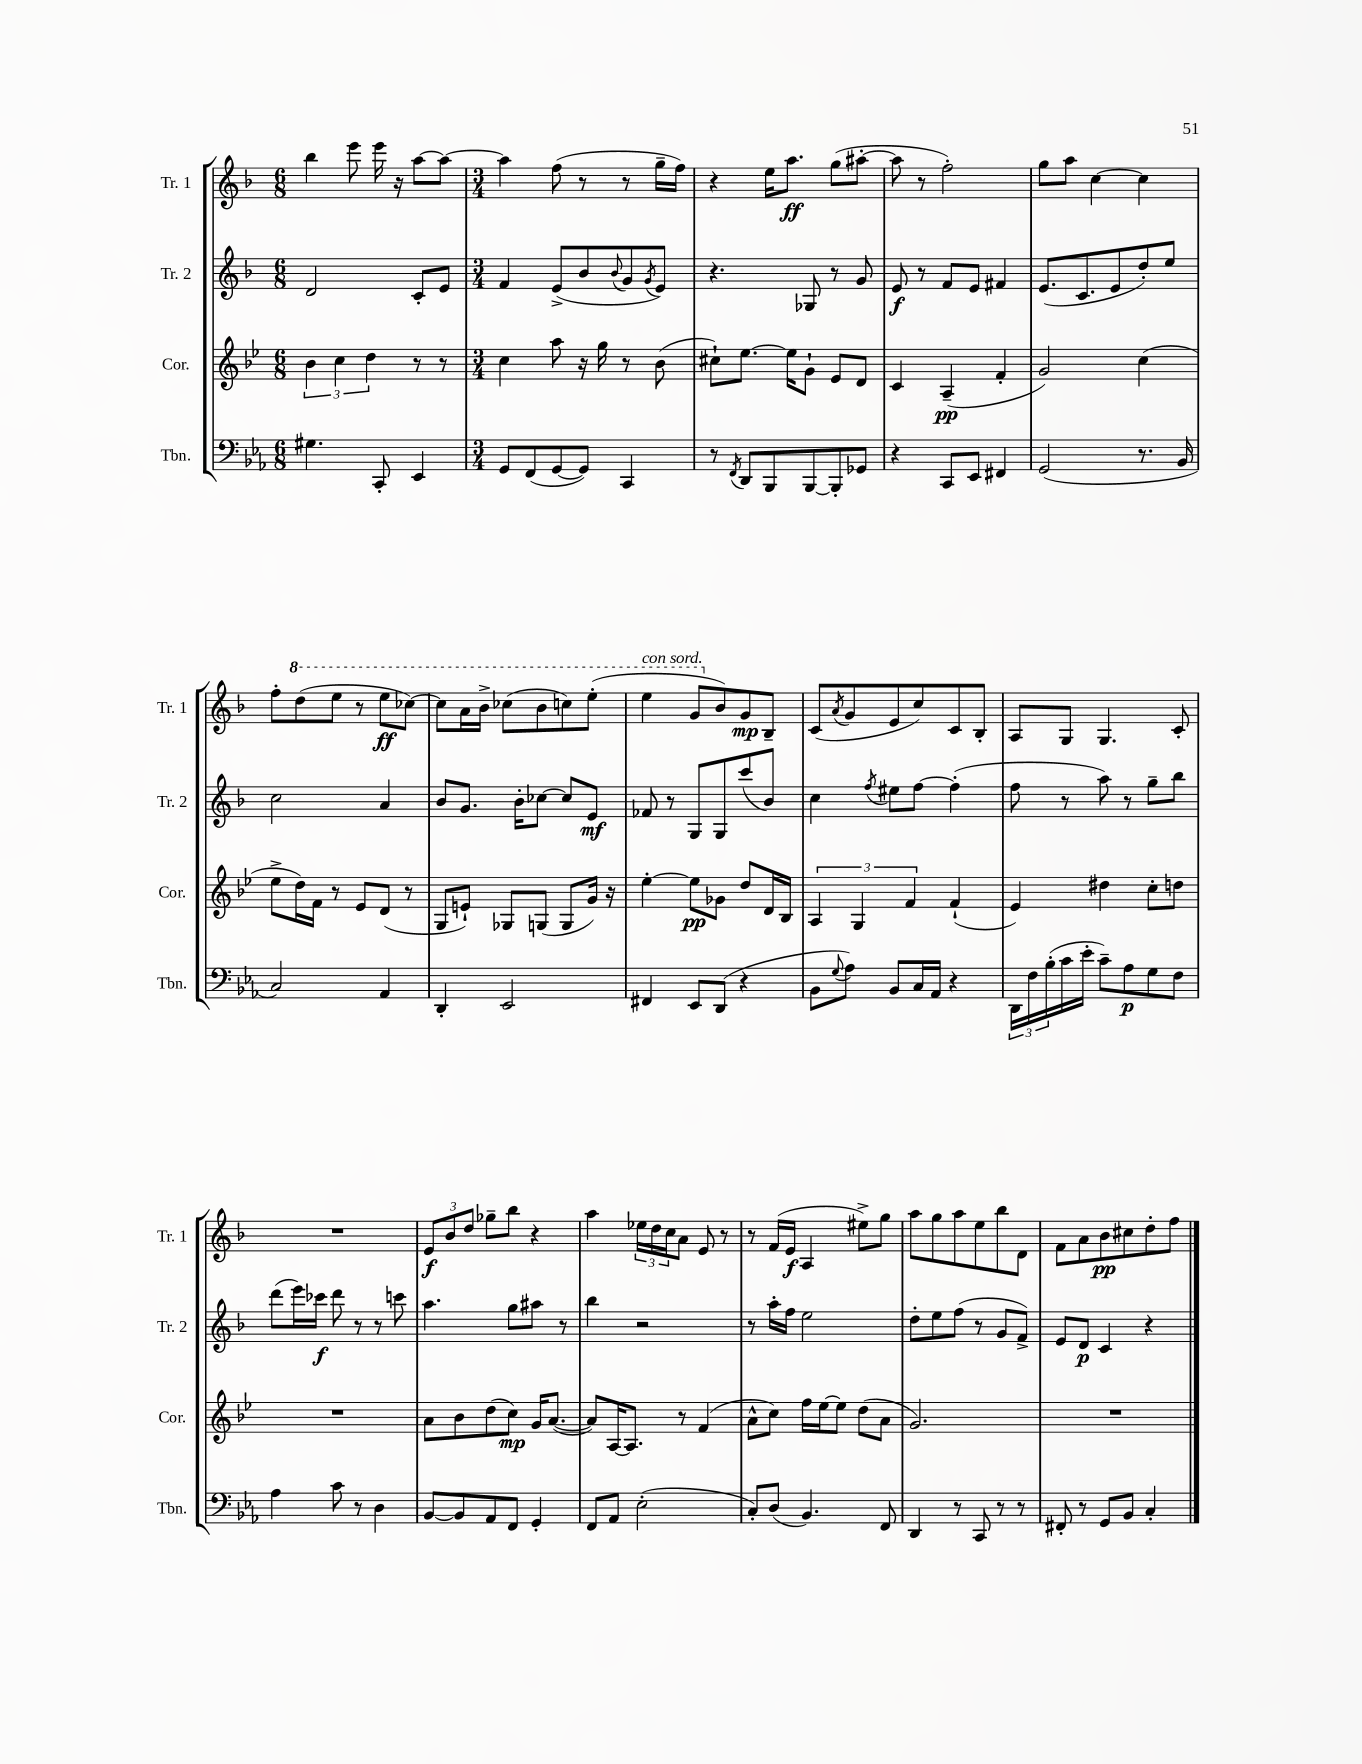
<<
\new StaffGroup <<
\new Staff = "s0" \with { instrumentName = "Tr. 1" shortInstrumentName = "Tr. 1" } {
    \clef treble \key f \major \numericTimeSignature \time 6/8
    bes''4 e'''8 e'''16 r16 a''8~ a''8~ |
    \numericTimeSignature \time 3/4 a''4 f''8( r8 r8 g''16-- f''16) |
    r4 e''16 a''8.\ff g''8( ais''8~-. |
    ais''8 r8 f''2-.) |
    g''8 a''8 c''4~ c''4 |
    f''8-. \ottava #1 d'''8( e'''8 r8 e'''8\ff ces'''8~) |
    ces'''8 a''16 bes''16-> ces'''8( bes''8 c'''8) e'''8-.( |
    e'''4^\markup { \italic "con sord." } g''8 \ottava #0 bes'8) g'8\mp bes8-- |
    c'8( \acciaccatura { a'8 } g'8 e'8 c''8) c'8 bes8-. |
    a8 g8 g4. c'8-. |
    R2. |
    \tuplet 3/2 { e'8\f bes'8 d''8 } ges''8-- bes''8 r4 |
    a''4 \tuplet 3/2 { ees''16 d''16 c''16 } a'8 e'8 r8 |
    r8 f'16( e'16\f a4 eis''8->) g''8 |
    a''8 g''8 a''8 e''8 bes''8 d'8 |
    f'8 a'8 bes'8\pp cis''8 d''8-. f''8 \bar "|." |
}
\new Staff = "s1" \with { instrumentName = "Tr. 2" shortInstrumentName = "Tr. 2" } {
    \clef treble \key f \major \numericTimeSignature \time 6/8
    d'2 c'8-. e'8 |
    \numericTimeSignature \time 3/4 f'4 e'8->( bes'8 \appoggiatura { bes'8 } g'8 \acciaccatura { g'8 } e'8) |
    r4. ges8 r8 g'8 |
    e'8\f r8 f'8 e'8 fis'4 |
    e'8.( c'8. e'8 d''8-.) e''8 |
    c''2 a'4 |
    bes'8 g'8. bes'16-. ces''8~ ces''8 e'8\mf |
    fes'8 r8 g8 g8 c'''8( bes'8) |
    c''4 \acciaccatura { f''8 } eis''8 f''8~ f''4-.( |
    f''8 r8 a''8) r8 g''8-- bes''8 |
    d'''8( e'''16) ces'''16\f d'''8 r8 r8 c'''8 |
    a''4. g''8 ais''8 r8 |
    bes''4 r2 |
    r8 a''16-. f''16 e''2 |
    d''8-. e''8 f''8( r8 g'8 f'8->) |
    e'8 d'8\p c'4 r4 \bar "|." |
}
\new Staff = "s2" \with { instrumentName = "Cor." shortInstrumentName = "Cor." } {
    \clef treble \key bes \major \numericTimeSignature \time 6/8
    \tuplet 3/2 { bes'4 c''4 d''4 } r8 r8 |
    \numericTimeSignature \time 3/4 c''4 a''8 r16 g''16 r8 bes'8( |
    cis''8-!) ees''8.~ ees''16 g'8-! ees'8 d'8 |
    c'4 a4--\pp( f'4-. |
    g'2) c''4( |
    ees''8-> d''16) f'16 r8 ees'8 d'8( r8 |
    g8 e'8-!) ges8 g8( g8 g'16) r16 |
    ees''4~-. ees''8\pp ges'8 d''8 d'16 bes16 |
    \tuplet 3/2 { a4 g4 f'4 } f'4-!( |
    ees'4) dis''4 c''8-. d''8 |
    R2. |
    a'8 bes'8 d''8( c''8\mp) g'16 a'8.~( |
    a'8) a16~ a8. r8 f'4( |
    a'8-^ c''8) f''16 ees''16~ ees''8 d''8( a'8 |
    g'2.) |
    R2. \bar "|." |
}
\new Staff = "s3" \with { instrumentName = "Tbn." shortInstrumentName = "Tbn." } {
    \clef bass \key ees \major \numericTimeSignature \time 6/8
    gis4. c,8-. ees,4 |
    \numericTimeSignature \time 3/4 g,8 f,8( g,8~ g,8) c,4 |
    r8 \acciaccatura { f,8 } d,8 bes,,8 bes,,8~ bes,,8-. ges,8 |
    r4 c,8 ees,8 fis,4 |
    g,2( r8. bes,16 |
    c2) aes,4 |
    d,4-. ees,2 |
    fis,4 ees,8 d,8( r4 |
    bes,8 \appoggiatura { g8 } aes8) bes,8 c16 aes,16 r4 |
    \tuplet 3/2 { d,16 f16 bes16-.( } c'16 ees'16-. c'8--) aes8\p g8 f8 |
    aes4 c'8 r8 d4 |
    bes,8~ bes,8 aes,8 f,8 g,4-. |
    f,8 aes,8 ees2-.( |
    c8-.) d8( bes,4.) f,8 |
    d,4 r8 c,8 r8 r8 |
    fis,8-. r8 g,8 bes,8 c4-. \bar "|." |
}
>>
>>
\layout { \context { \Score \remove "Bar_number_engraver" } }
